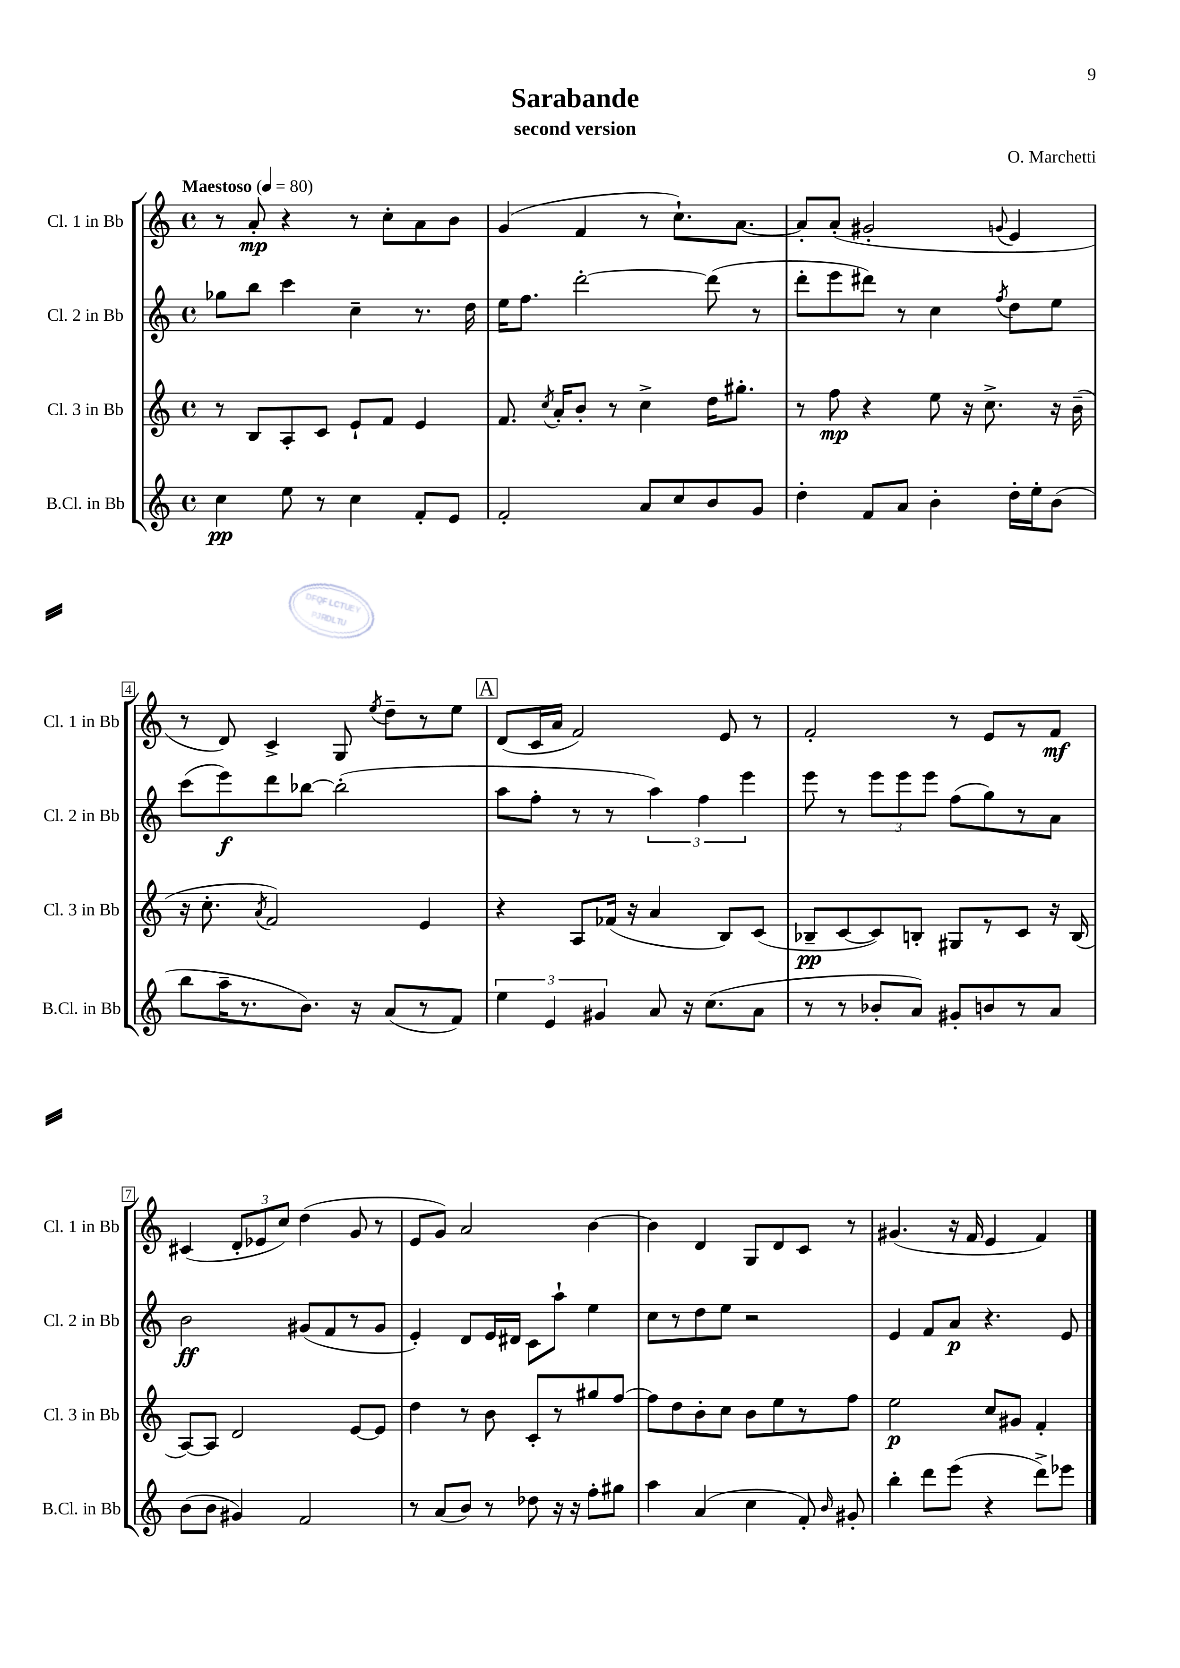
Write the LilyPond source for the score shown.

\header { title = "Sarabande" composer = "O. Marchetti" subtitle = "second version" }
<<
\new StaffGroup <<
\new Staff = "s0" \with { instrumentName = "Cl. 1 in Bb" shortInstrumentName = "Cl. 1 in Bb" } {
    \clef treble \key c \major \defaultTimeSignature \time 4/4 \tempo "Maestoso" 4 = 80
    \autoBeamOff r8 a'8-.\mp r4 r8 c''8[-. a'8 b'8] |
    g'4( f'4 r8 c''8.[-!) a'8.]~ |
    a'8[-. a'8]-.( gis'2-. \appoggiatura { g'8 } e'4 |
    r8 d'8) c'4-> g8 \acciaccatura { e''8 } d''8[-- r8 e''8] |
    \mark \markup { \box "A" } d'8[( c'16 a'16] f'2) e'8 r8 |
    f'2-. r8 e'8[ r8 f'8]\mf |
    cis'4( \tuplet 3/2 { d'8[-. ees'8 c''8]) } d''4( g'8 r8 |
    e'8[ g'8]) a'2 b'4~ |
    b'4 d'4 g8[ d'8 c'8] r8 |
    gis'4.( r16 f'16 e'4 f'4) \bar "|." |
}
\new Staff = "s1" \with { instrumentName = "Cl. 2 in Bb" shortInstrumentName = "Cl. 2 in Bb" } {
    \clef treble \key c \major \defaultTimeSignature \time 4/4
    \autoBeamOff ges''8[ b''8] c'''4 c''4-- r8. d''16 |
    e''16[ f''8.] d'''2~-. d'''8( r8 |
    d'''8[-. e'''8 dis'''8]) r8 c''4 \acciaccatura { f''8 } d''8[ e''8] |
    c'''8[( e'''8\f) d'''8 bes''8]~ bes''2-.( |
    \mark \markup { \box "A" } a''8[ f''8]-. r8 r8 \tuplet 3/2 { a''4) f''4 e'''4 } |
    e'''8 r8 \tuplet 3/2 { e'''8[ e'''8 e'''8] } f''8[( g''8) r8 a'8] |
    b'2\ff gis'8[( f'8 r8 gis'8] |
    e'4-.) d'8[ e'16 dis'16] c'8[ a''8]-! e''4 |
    c''8[ r8 d''8 e''8] r2 |
    e'4 f'8[ a'8]\p r4. e'8 \bar "|." |
}
\new Staff = "s2" \with { instrumentName = "Cl. 3 in Bb" shortInstrumentName = "Cl. 3 in Bb" } {
    \clef treble \key c \major \defaultTimeSignature \time 4/4
    \autoBeamOff r8 b8[ a8-. c'8] e'8[-! f'8] e'4 |
    f'8. \acciaccatura { c''8 } a'16[-. b'8]-. r8 c''4-> d''16[ gis''8.]-. |
    r8 f''8\mp r4 e''8 r16 c''8.-> r16 b'16--( |
    r16 c''8.-. \acciaccatura { a'8 } f'2) e'4 |
    \mark \markup { \box "A" } r4 a8[ fes'16]( r16 a'4 b8[) c'8]( |
    bes8[--\pp c'8~ c'8) b8]-. gis8[ r8 c'8] r16 b16( |
    a8[~) a8] d'2 e'8[~ e'8] |
    d''4 r8 b'8 c'8[-. r8 gis''8 f''8]~ |
    f''8[ d''8 b'8-. c''8] b'8[ e''8 r8 f''8] |
    e''2\p c''8[ gis'8] f'4-. \bar "|." |
}
\new Staff = "s3" \with { instrumentName = "B.Cl. in Bb" shortInstrumentName = "B.Cl. in Bb" } {
    \clef treble \key c \major \defaultTimeSignature \time 4/4
    \autoBeamOff c''4\pp e''8 r8 c''4 f'8[-. e'8] |
    f'2-. a'8[ c''8 b'8 g'8] |
    d''4-. f'8[ a'8] b'4-. d''16[-. e''16-. b'8]( |
    b''8[ a''16-- r8. b'8.]) r16 a'8[( r8 f'8]) |
    \mark \markup { \box "A" } \tuplet 3/2 { e''4 e'4 gis'4 } a'8 r16 c''8.[( a'8] |
    r8 r8 bes'8[-. a'8]) gis'8[-. b'8 r8 a'8] |
    b'8[( b'8] gis'4) f'2 |
    r8 a'8[( b'8]) r8 des''8 r16 r16 f''8[-. gis''8] |
    a''4 a'4( c''4 f'8-.) \grace { b'16 } gis'8-. |
    b''4-. d'''8[ e'''8]( r4 d'''8[->) ees'''8] \bar "|." |
}
>>
>>
\layout { \context { \Score \override BarNumber.stencil = #(make-stencil-boxer 0.1 0.3 ly:text-interface::print) } }
